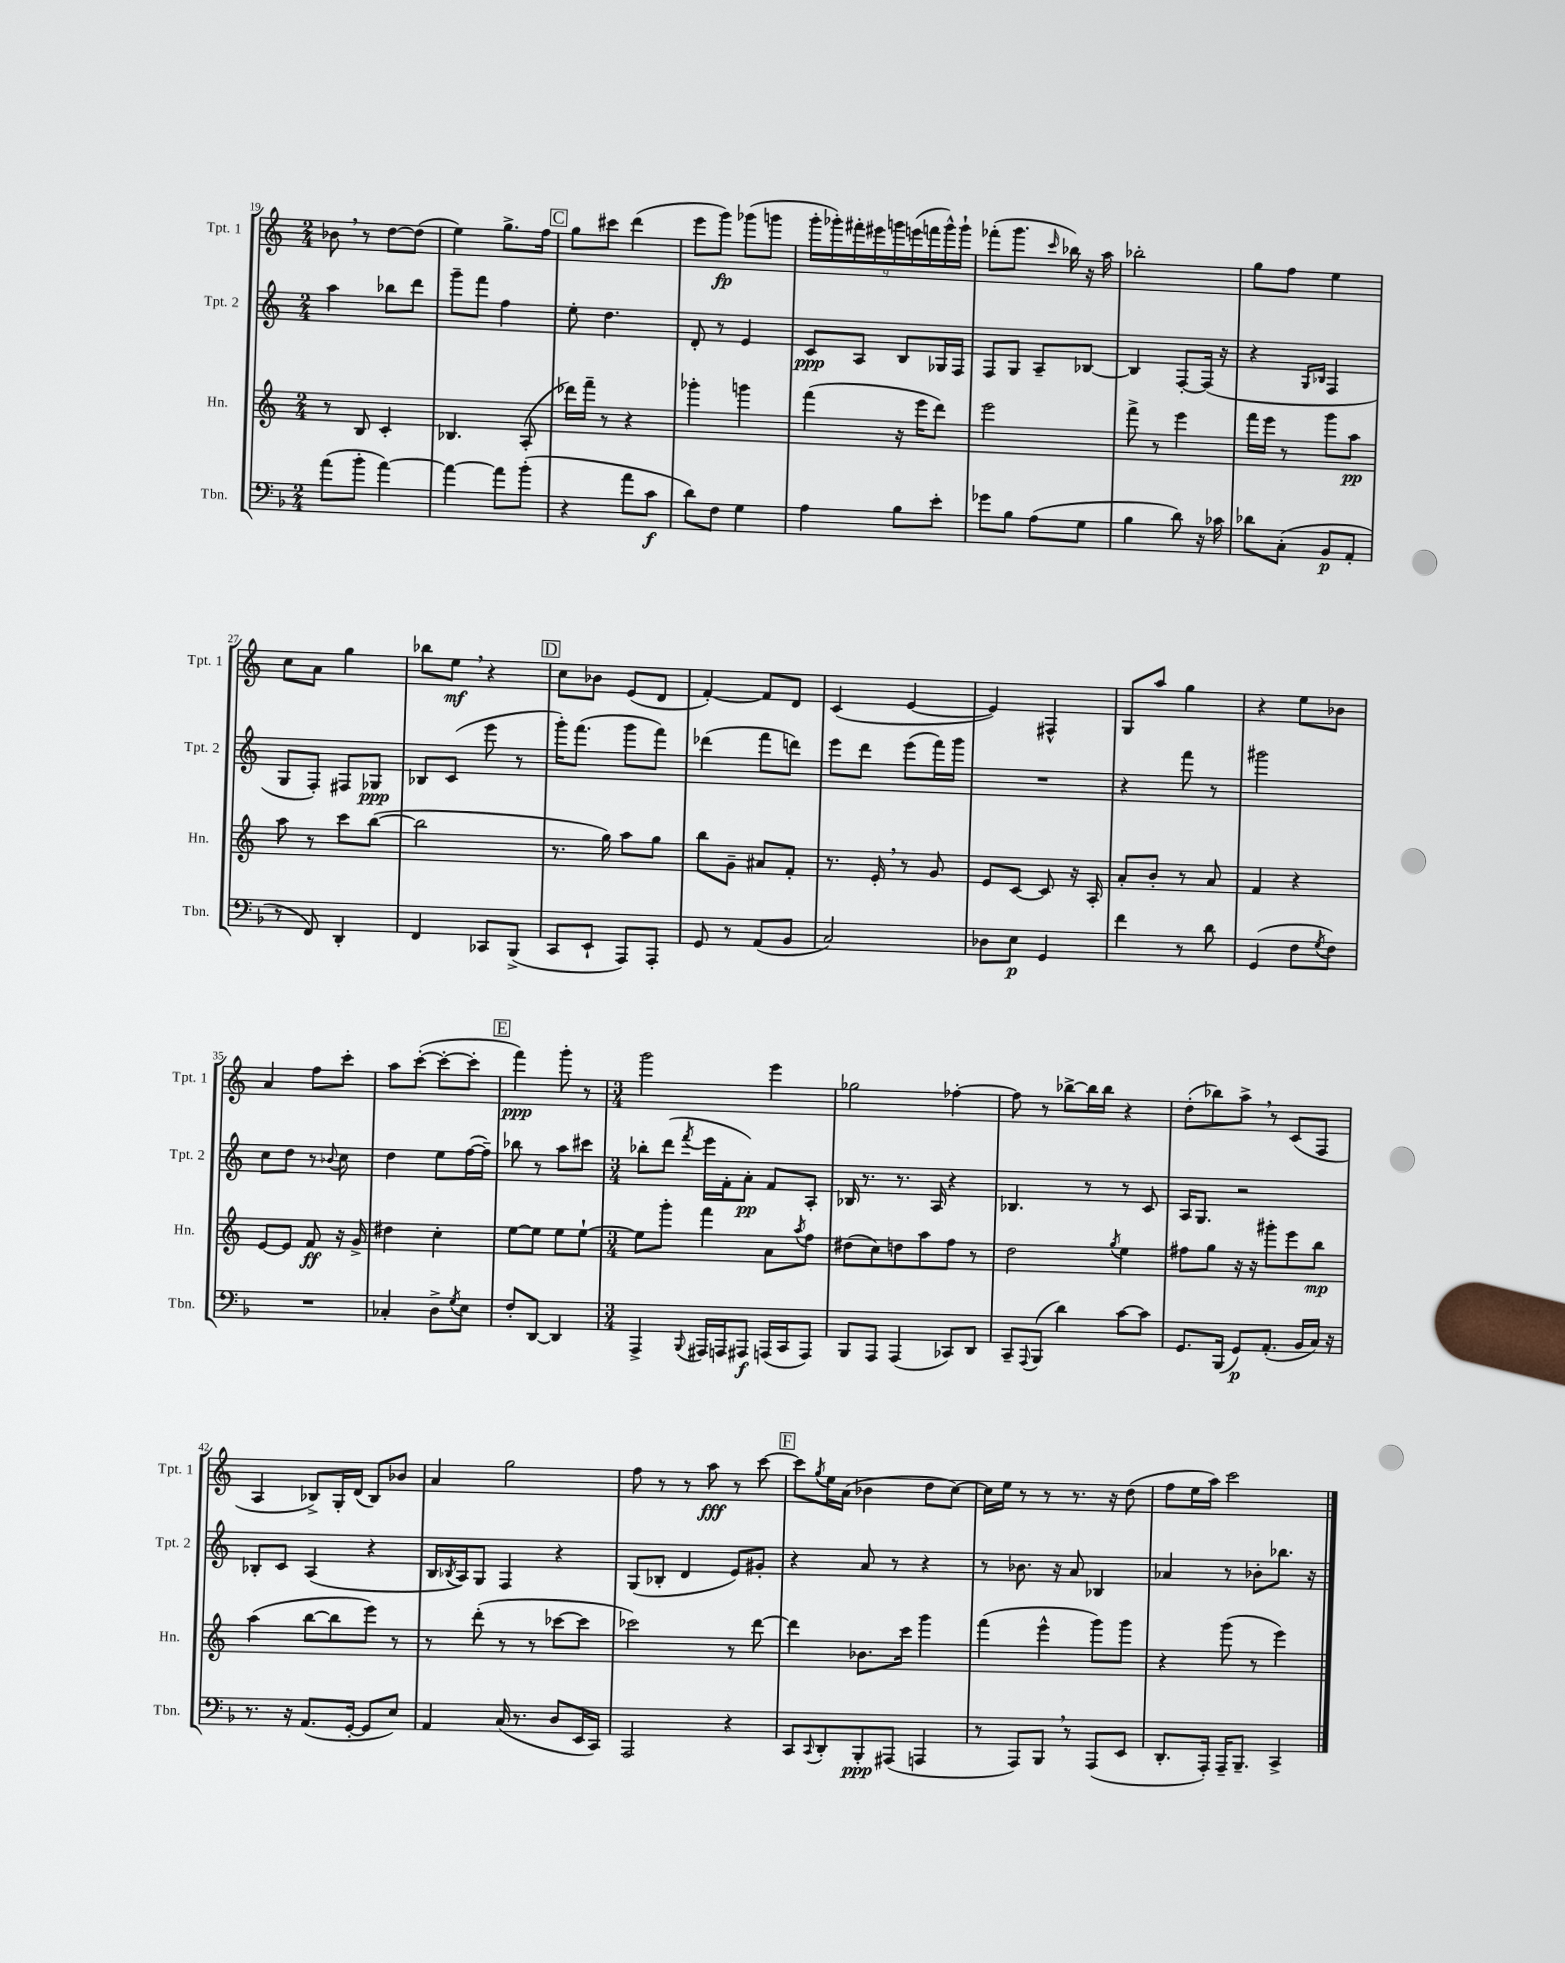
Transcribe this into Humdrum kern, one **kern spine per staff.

**kern	**dynam	**kern	**dynam	**kern	**dynam	**kern	**dynam
*part4	*part4	*part3	*part3	*part2	*part2	*part1	*part1
*staff4	*staff4	*staff3	*staff3	*staff2	*staff2	*staff1	*staff1
*I"Tbn.	*	*I"Hn.	*	*I"Tpt. 2	*	*I"Tpt. 1	*
*I'Tbn.	*	*I'Hn.	*	*I'Tpt. 2	*	*I'Tpt. 1	*
*clefF4	*	*clefG2	*	*clefG2	*	*clefG2	*
*k[b-]	*	*k[]	*	*k[]	*	*k[]	*
*M2/4	*	*M2/4	*	*M2/4	*	*M2/4	*
=19	=19	=19	=19	=19	=19	=19	=19
(8a\L	.	8r	.	4aa\	.	8b-X,\	.
8b-'\J	.	8B/	.	.	.	8r	.
[4a\)	.	4c'/	.	8bb-X\L	.	[8dd\L	.
.	.	.	.	8ddd\J	.	(8dd\J]	.
=20	=20	=20	=20	=20	=20	=20	=20
4a\_	.	4.B-X/	.	8ggg~\L	.	4ee\)	.
.	.	.	.	8fff\J	.	.	.
8a\L]	.	.	.	4ff\	.	8.gg^\L	.
(8b-'\J	.	(8A'/	.	.	.	.	.
.	.	.	.	.	.	16ff\Jk	.
!!LO:REH:place=s1:t=C
=21	=21	=21	=21	=21	=21	=21	=21
4r	.	16ddd-X\LL)	.	8ee'\	.	8gg\L	.
.	.	16fff~\JJ	.	.	.	.	.
.	.	8r	.	4.dd\	.	8ccc#X\J	.
8a\L	.	4r	.	.	.	(4ddd\	.
8c\J	f	.	.	.	.	.	.
=22	=22	=22	=22	=22	=22	=22	=22
8d\L)	.	4ggg-X'\	.	8d'/	.	8eee\L	.
8F\J	.	.	.	8r	.	8ggg\J)	fp
4G\	.	4gggn\	.	4e/	.	(8ggg-X\L	.
.	.	.	.	.	.	8gggn\J	.
=23	=23	=23	=23	=23	=23	=23	=23
4A\	.	(4fff\	.	8c/L	ppp	18ggg'\LL	.
.	.	.	.	.	.	18ggg-X'\)	.
.	.	.	.	.	.	18fff#X'\	.
.	.	.	.	8A/J	.	.	.
.	.	.	.	.	.	18eee#X\	.
.	.	.	.	.	.	18gggn\	.
8B-\L	.	16r	.	8B/L	.	.	.
.	.	.	.	.	.	(18eeen\	.
.	.	16eee\KL	.	.	.	.	.
.	.	.	.	.	.	18fffn\	.
8e'\J	.	8ddd\J)	.	16G-X/L	.	.	.
.	.	.	.	.	.	18ggg^^\)	.
.	.	.	.	16F/JJ	.	.	.
.	.	.	.	.	.	18ggg`\JJ	.
=24	=24	=24	=24	=24	=24	=24	=24
8g-X\L	.	2eee\	.	8F/L	.	(8fff-X'\L	.
8B-\J	.	.	.	8G/J	.	8.ggg\J	.
(8A\L	.	.	.	8A~/L	.	.	.
.	.	.	.	.	.	16qqccc/	.
.	.	.	.	.	.	16bb-X\)	.
8G\J	.	.	.	[8B-X/J	.	16r	.
.	.	.	.	.	.	16aa\	.
=25	=25	=25	=25	=25	=25	=25	=25
4B-\	.	8fff^\	.	4B-/]	.	2bb-X'\	.
.	.	8r	.	.	.	.	.
8d\)	.	4eee\	.	[8F'/L	.	.	.
16r	.	.	.	(16F/Jk]	.	.	.
16c-X\	.	.	.	16r	.	.	.
=26	=26	=26	=26	=26	=26	=26	=26
8d-X\L	.	16fff\LL	.	4r	.	8gg\L	.
.	.	16eee\JJ	.	.	.	.	.
(8C'\J	.	8r	.	.	.	8ff\J	.
.	.	.	.	16qqG/LL	.	.	.
.	.	.	.	16qqB-X/JJ	.	.	.
8BB-/L	p	8ggg\L	.	4F/	.	4ee\	.
8AA'/J	.	8aa\J	pp	.	.	.	.
!!LO:LB:g=z
=27	=27	=27	=27	=27	=27	=27	=27
8r	.	8aa\	.	8G/L	.	8cc\L	.
8FF/)	.	8r	.	8F'/J)	.	8a\J	.
4DD'/	.	8ccc\L	.	8F#X/L	.	4gg\	.
.	.	([8bb\J	.	8G-X/J	ppp	.	.
=28	=28	=28	=28	=28	=28	=28	=28
4FF/	.	2bb\]	.	8B-X/L	.	8bb-X\L	.
.	.	.	.	(8c/J	.	8ee,\J	mf
8CC-X/L	.	.	.	8eee\	.	4r	.
(8BBB-^/J	.	.	.	8r	.	.	.
!!LO:REH:place=s1:t=D
=29	=29	=29	=29	=29	=29	=29	=29
8CC/L	.	8.r	.	16ggg'\KL)	.	8cc\L	.
.	.	.	.	(8.fff\J	.	.	.
8EE`/J	.	.	.	.	.	8b-X\J	.
.	.	16gg\)	.	.	.	.	.
8AAA/L)	.	8aa\L	.	8ggg\L	.	(8e/L	.
8AAA'/J	.	8gg\J	.	8fff\J)	.	8d/J	.
=30	=30	=30	=30	=30	=30	=30	=30
8GG/	.	8bb\L	.	(4ddd-X\	.	[4f'/)	.
8r	.	8g~\J	.	.	.	.	.
(8AA/L	.	8a#X/L	.	8fff\L	.	8f/L]	.
8BB-/J	.	8f'/J	.	8dddn\J)	.	8d/J	.
=31	=31	=31	=31	=31	=31	=31	=31
2C/)	.	8.r	.	8eee\L	.	(4c/	.
.	.	.	.	8ddd\J	.	.	.
.	.	16e',/	.	.	.	.	.
.	.	8r	.	(8eee\L	.	[4e/	.
.	.	8g/	.	16fff\L)	.	.	.
.	.	.	.	16ggg\JJ	.	.	.
=32	=32	=32	=32	=32	=32	=32	=32
8D-X\L	.	8e/L	.	2r	.	4e/])	.
8E\J	p	[8c/J	.	.	.	.	.
4GG/	.	8c/]	.	.	.	4F#X^^/	.
.	.	16r	.	.	.	.	.
.	.	16A'/	.	.	.	.	.
=33	=33	=33	=33	=33	=33	=33	=33
4f\	.	8a'/L	.	4r	.	8G/L	.
.	.	8b'/J	.	.	.	8aa/J	.
8r	.	8r	.	8fff\	.	4gg\	.
8d\	.	8a/	.	8r	.	.	.
=34	=34	=34	=34	=34	=34	=34	=34
(4GG/	.	4f/	.	2ggg#X\	.	4r	.
8F\L	.	4r	.	.	.	8ee\L	.
8qG/	.	.	.	.	.	.	.
8F\J)	.	.	.	.	.	8b-X\J	.
!!LO:LB:g=z
=35	=35	=35	=35	=35	=35	=35	=35
2r	.	[8e/L	.	8cc\L	.	4a/	.
.	.	8e/J]	.	8dd\J	.	.	.
.	.	8f/	ff	8r	.	8ff\L	.
.	.	.	.	8qqb-X/	.	.	.
.	.	16r	.	8cc\	.	8ccc'\J	.
.	.	16g^/	.	.	.	.	.
=36	=36	=36	=36	=36	=36	=36	=36
4C-X'/	.	4dd#X\	.	4dd\	.	8aa\L	.
.	.	.	.	.	.	([8ccc'\J	.
8D^\L	.	4cc'\	.	8ee\L	.	8ccc'\L_	.
8qG/	.	.	.	.	.	.	.
8E\J	.	.	.	([16ff\L	.	8ccc'\J]	.
.	.	.	.	16ff~\JJ])	.	.	.
!!LO:REH:place=s1:t=E
=37	=37	=37	=37	=37	=37	=37	=37
8F'/L	.	[8ee\L	.	8bb-X\	.	4fff\)	ppp
[8DD/J	.	8ee\J]	.	8r	.	.	.
4DD/]	.	8ee\L	.	8aa\L	.	8ggg'\	.
.	.	[8ee`\J	.	8ccc#X\J	.	8r	.
=38	=38	=38	=38	=38	=38	=38	=38
*M3/4	*	*M3/4	*	*M3/4	*	*M3/4	*
4AAA^/	.	8ee\L]	.	8bb-X'\L	.	2ggg\	.
.	.	8ggg'\J	.	(8ddd\J	.	.	.
8qqBBB-/	.	.	.	8qfff/	.	.	.
16AAA#X/LL	.	4fff\	.	16eee\LL	.	.	.
16AAAn/J	.	.	.	16f'\J	.	.	.
8AAA#X/J	f	.	.	8a'\J)	pp	.	.
(16AAAn/LL	.	8a\L	.	8f/L	.	4eee\	.
16CC/J	.	.	.	.	.	.	.
.	.	8qaa/	.	.	.	.	.
8AAA/J)	.	8ff\J	.	8A'/J	.	.	.
=39	=39	=39	=39	=39	=39	=39	=39
8BBB-/L	.	(8dd#X\L	.	16B-X/	.	2gg-X\	.
.	.	.	.	8.r	.	.	.
8AAA/J	.	8cc\)	.	.	.	.	.
(4AAA/	.	8ddn\	.	8.r	.	.	.
.	.	8aa\	.	.	.	.	.
.	.	.	.	16A/	.	.	.
8CC-X/L)	.	8ff\J	.	4r	.	[4ff-X'\	.
8DD/J	.	8r	.	.	.	.	.
=40	=40	=40	=40	=40	=40	=40	=40
8CC~/L	.	2dd\	.	4.B-X/	.	8ff-\]	.
8qqAAA/	.	.	.	.	.	.	.
(8BBB-/J	.	.	.	.	.	8r	.
4d\)	.	.	.	.	.	[8bb-X^\L	.
.	.	.	.	8r	.	16bb-\L]	.
.	.	.	.	.	.	16bb-\JJ	.
.	.	8qgg/	.	.	.	.	.
[8c\L	.	4ee\	.	8r	.	4r	.
8c\J]	.	.	.	8c/	.	.	.
=41	=41	=41	=41	=41	=41	=41	=41
8.GG/L	.	8ff#X\L	.	16A/KL	.	(8dd'\L	.
.	.	.	.	8.G/J	.	.	.
.	.	8gg\J	.	.	.	8bb-X\)	.
(16BBB-/Jk	.	.	.	.	.	.	.
8GG/L)	p	16r	.	2r	.	8aa^,\J	.
.	.	16r	.	.	.	.	.
(8.AA'/J	.	8ggg#X'\L	.	.	.	8r	.
.	.	8eee\	.	.	.	(8c/L	.
16BB-/LL	.	.	.	.	.	.	.
16C/JJ)	.	8bb\J	mp	.	.	8F/J	.
16r	.	.	.	.	.	.	.
!!LO:LB:g=z
=42	=42	=42	=42	=42	=42	=42	=42
8.r	.	(4aa\	.	8B-X'/L	.	4A/	.
.	.	.	.	8c/J	.	.	.
16r	.	.	.	.	.	.	.
(8.AA/L	.	[8bb\L	.	(4A/	.	8B-X^/L)	.
.	.	8bb\]	.	.	.	16G'/L	.
[16GG'/Jk	.	.	.	.	.	(16d/JJ	.
8GG/L]	.	8eee\J)	.	4r	.	8B-/L)	.
8E/J)	.	8r	.	.	.	8b-X/J	.
=43	=43	=43	=43	=43	=43	=43	=43
4AA/	.	8r	.	16B/LL	.	4a/	.
.	.	.	.	8qB-X/	.	.	.
.	.	.	.	16A/J)	.	.	.
.	.	(8ddd'\	.	8G/J	.	.	.
(16C/	.	8r	.	4F/	.	2gg\	.
8.r	.	.	.	.	.	.	.
.	.	8r	.	.	.	.	.
8D/L	.	[8ccc-X\L	.	4r	.	.	.
16EE/L	.	8ccc-\J]	.	.	.	.	.
16CC/JJ)	.	.	.	.	.	.	.
=44	=44	=44	=44	=44	=44	=44	=44
2AAA/	.	2ccc-X\)	.	(8G/L	.	8ff\	.
.	.	.	.	8B-X'/J	.	8r	.
.	.	.	.	4d/	.	8r	.
.	.	.	.	.	.	8aa\	fff
4r	.	8r	.	8e/L)	.	8r	.
.	.	[8ddd\	.	8g#X'/J	.	[8ccc\	.
!!LO:REH:place=s1:t=F
=45	=45	=45	=45	=45	=45	=45	=45
8CC/L	.	4ddd\]	.	4r	.	8ccc\L]	.
8qqCC/	.	.	.	.	.	8qgg/	.
8DD'/	.	.	.	.	.	16ee\L	.
.	.	.	.	.	.	(16a\JJ	.
8BBB-'/	ppp	8.b-X\L	.	8a/	.	4b-X\	.
(8AAA#X/J	.	.	.	8r	.	.	.
.	.	16ccc\Jk	.	.	.	.	.
4AAAn/	.	4ggg\	.	4r	.	8dd\L	.
.	.	.	.	.	.	[8cc\J)	.
=46	=46	=46	=46	=46	=46	=46	=46
8r	.	(4fff\	.	8r	.	16cc\LL]	.
.	.	.	.	.	.	16ee\JJ	.
8AAA/L)	.	.	.	8.b-X\	.	8r	.
8BBB-,/J	.	4eee^^\	.	.	.	8r	.
.	.	.	.	16r	.	.	.
8r	.	.	.	8a/	.	8.r	.
(8AAA/L	.	8ggg\L)	.	4B-X/	.	.	.
.	.	.	.	.	.	16r	.
8EE/J	.	8ggg\J	.	.	.	(8dd\	.
=47	=47	=47	=47	=47	=47	=47	=47
8.DD'/L	.	4r	.	4a-X/	.	8ff\L	.
.	.	.	.	.	.	16ee\L	.
16AAA'/Jk)	.	.	.	.	.	16aa\JJ)	.
16AAA~/KL	.	(8ggg\	.	8r	.	2ccc\	.
8.BBB-~/J	.	.	.	.	.	.	.
.	.	8r	.	8b-X'\L	.	.	.
4CC^/	.	4eee\)	.	8.bb-X\J	.	.	.
.	.	.	.	16r	.	.	.
==	==	==	==	==	==	==	==
*-	*-	*-	*-	*-	*-	*-	*-
